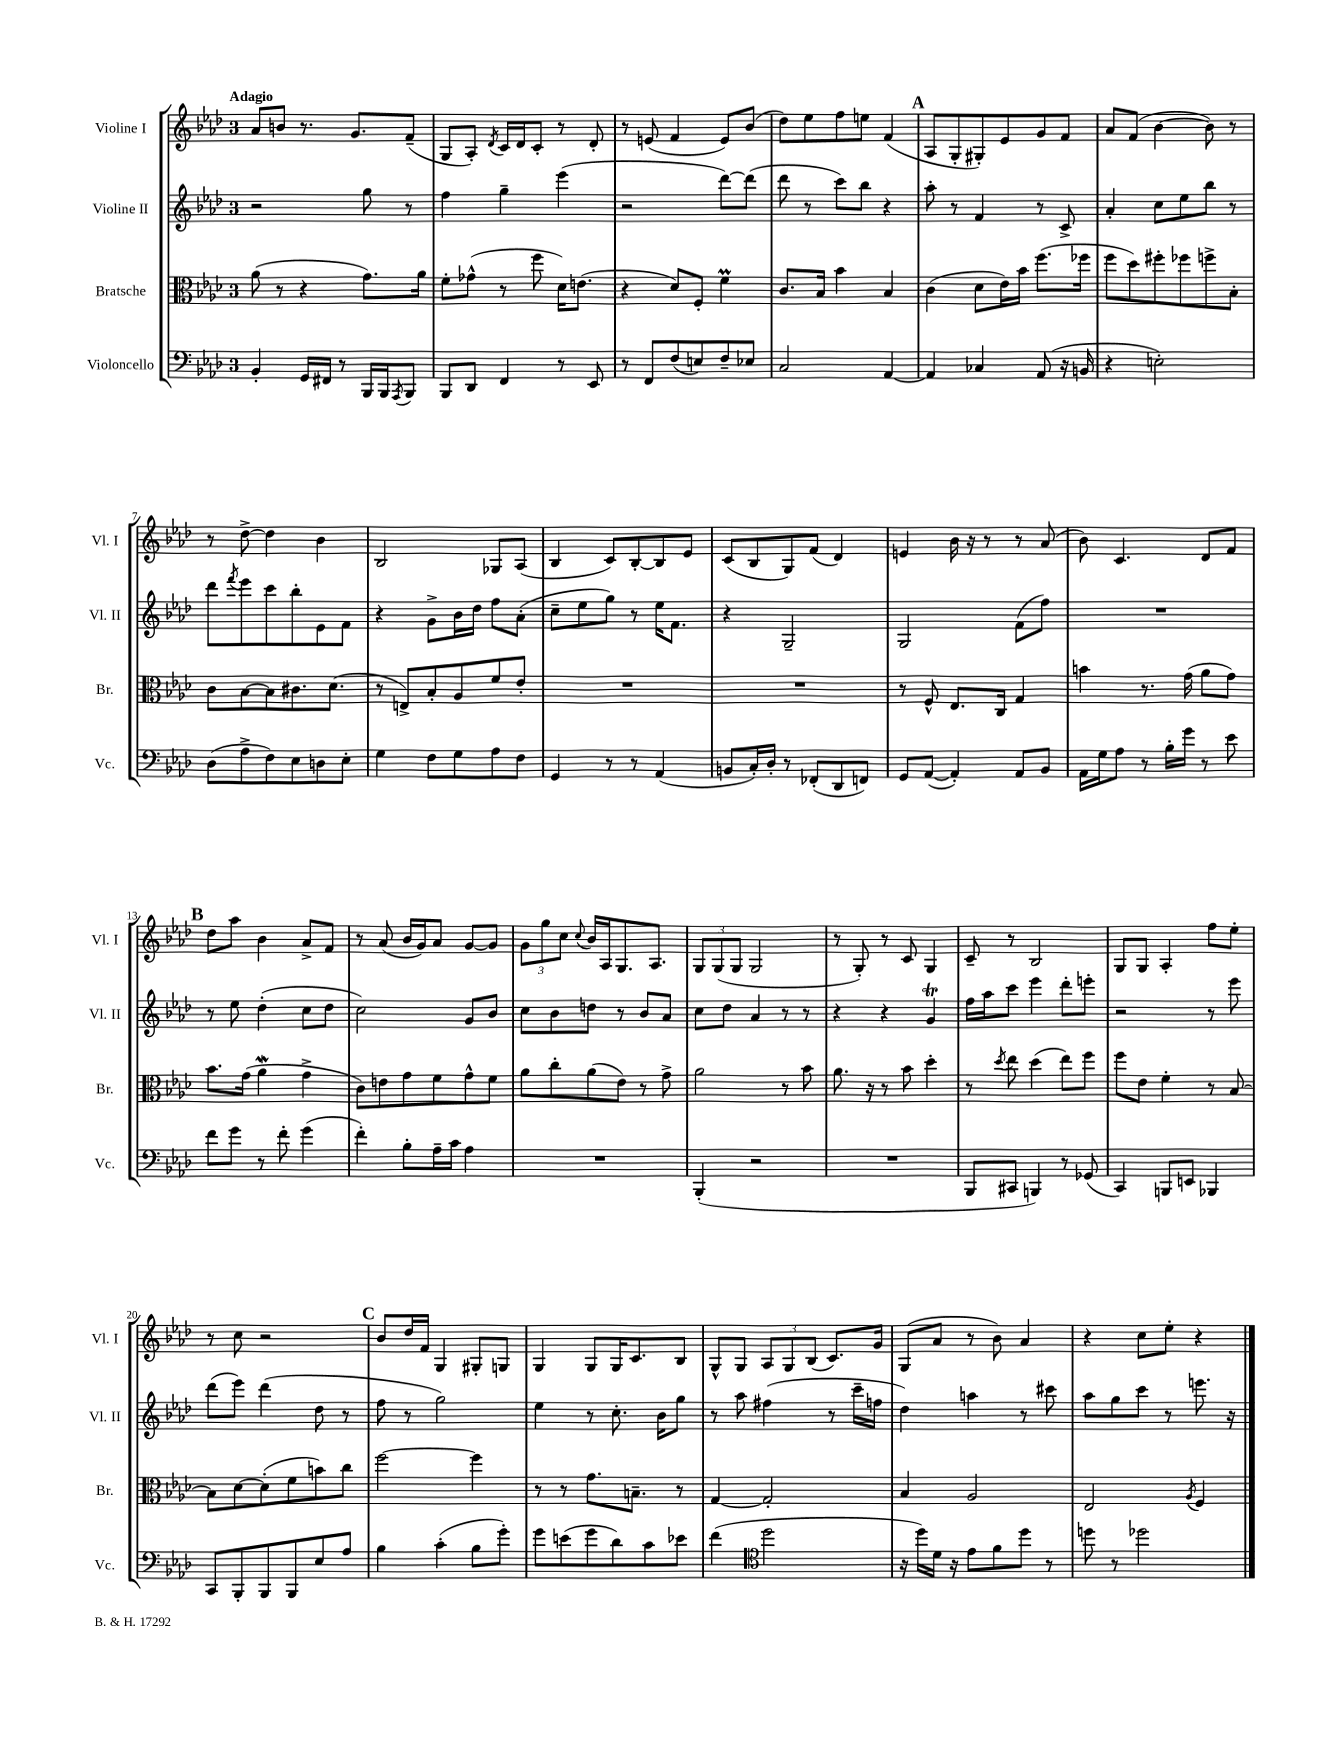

**kern	**kern	**kern	**kern
*staff4	*staff3	*staff2	*staff1
*clefF4	*clefC3	*clefG2	*clefG2
*k[b-e-a-d-]	*k[b-e-a-d-]	*k[b-e-a-d-]	*k[b-e-a-d-]
*M3/4	*M3/4	*M3/4	*M3/4
4BB-'	(8a-	2r	8a-
.	8r	.	8b
16GG	4r	.	8.r
16FF#	.	.	.
8r	.	.	.
.	.	.	8.g
16BBB-	8.g)	8gg	.
16BBB-	.	.	.
8qAAA-	.	.	.
8BBB-	.	8r	(8f~
.	16a-	.	.
=	=	=	=
8BBB-	8f'	4ff	8G
8DD-	(8g-^^	.	8A-')
.	.	.	8qd-
4FF	8r	4gg~	16c
.	.	.	16d-
.	8ff	.	8c'
8r	16d-)	(4eee-	8r
.	(8.e	.	.
8EE-	.	.	8d-'
=	=	=	=
8r	4r	2r	8r
8FF	.	.	(8e
(8F	8d-)	.	4f
8E)	8F'	.	.
8F~	4f	[8ddd-)	8e)
8E-	.	(8ddd-]	(8b-
=	=	=	=
2C	8.c	8ddd-	8dd-)
.	.	8r	8ee-
.	16B-	.	.
.	4b-	8ccc)	8ff
.	.	8bb-	8ee
[4AA-	4B-	4r	(4f
=	=	=	=
4AA-]	(4c	8aa-'	8A-
.	.	8r	8G'
4C-	8d-	4f	8G#')
.	16e-)	.	8e-
.	16b-	.	.
(8AA-	(8.ff	8r	8g
16r	.	8c^	8f
16BB	16ff-	.	.
=	=	=	=
4r	8ff	4a-'	8a-
.	8dd-)	.	(8f
2E')	8ff#'	8cc	[4b-
.	8ff-	8ee-	.
.	8ff^	8bb-	8b-])
.	8B-'	8r	8r
=	=	=	=
(8D-	8c	8ddd-	8r
.	.	8qfff	.
8A-^	[8B-	8eee-	[8dd-^
8F)	8B-]	8ccc	4dd-]
8E-	8.c#	8bb-'	.
8D	.	8e-	4b-
.	(8.d-	.	.
8E-'	.	8f	.
=	=	=	=
4G	8r	4r	2B-
.	8E^)	.	.
8F	8B-'	8g^	.
8G	8A-	16b-	.
.	.	16dd-	.
8A-	8f	8ff	8G-
8F	8e-'	(8a-'	(8A-
=	=	=	=
4GG	2.r	8cc~	4B-
.	.	8ee-	.
8r	.	8gg)	8c)
8r	.	8r	[8B-'
(4AA-	.	16ee-	8B-]
.	.	8.f	.
.	.	.	8e-
=	=	=	=
8BB	2.r	4r	(8c
16C')	.	.	8B-
16D-'	.	.	.
8r	.	2G~	8G)
(8FF-'	.	.	(8f
8DD-	.	.	4d-)
8FF)	.	.	.
=	=	=	=
8GG	8r	2G	4e
([8AA-	8F^^	.	.
4AA-'])	8.E-	.	16b-
.	.	.	16r
.	.	.	8r
.	16C	.	.
8AA-	4G	(8f	8r
8BB-	.	8ff)	(8a-
=	=	=	=
16AA-	4b	2.r	8b-)
16G	.	.	.
8A-	.	.	4.c
8r	8.r	.	.
16B-'	.	.	.
16g	(16g	.	.
8r	8a-	.	8d-
8e-	8g)	.	8f
=	=	=	=
8f	8.b-	8r	8dd-
8g	.	8ee-	8aa-
.	(16g	.	.
8r	4a-	(4dd-'	4b-
8f'	.	.	.
(4g	4g^	8cc	8a-^
.	.	8dd-	8f
=	=	=	=
4f')	8c)	2cc)	8r
.	8e	.	(8a-
8B-'	8g	.	16b-
.	.	.	16g)
16A-~	8f	.	8a-
16c	.	.	.
4A-	8g^^	8g	[8g
.	8f	8b-	8g]
=	=	=	=
2.r	8a-	8cc	12g
.	.	.	12gg
.	8cc'	8b-	.
.	.	.	12cc
.	.	.	8qqcc
.	(8a-	8dd	16b-
.	.	.	16A-
.	8e-)	8r	8.G
.	8r	8b-	.
.	.	.	8.A-
.	8g^	8a-	.
=	=	=	=
(4BBB-'	2a-	8cc	12G
.	.	.	(12G
.	.	8dd-	.
.	.	.	12G
2r	.	4a-	2G
.	8r	8r	.
.	8b-	8r	.
=	=	=	=
2.r	8.a-	4r	8r
.	.	.	8G')
.	16r	.	.
.	8r	4r	8r
.	8b-	.	8c
.	4dd-'	4g	4G
=	=	=	=
8BBB-	8r	16ff	8c~
.	.	16aa-	.
.	8qdd-	.	.
8CC#	8ee-	8ccc	8r
4BBB)	(4dd-	4eee-	2B-
8r	8ee-)	8ddd-'	.
(8GG-	8ff	8eee'	.
=	=	=	=
4CC)	8ff	2r	8G
.	8e-	.	8G
8BBB	4f'	.	4A-'
8EE	.	.	.
4BBB-	8r	8r	8ff
.	[8B-	8eee-	8ee-'
=	=	=	=
8CC	8B-]	(8ddd-	8r
8BBB-'	[8d-	8eee-)	8cc
8BBB-	(8d-']	(4ddd-	2r
8BBB-	8f	.	.
8E-	8b)	8dd-	.
8A-	8cc	8r	.
=	=	=	=
4B-	[2ff	8ff	8b-
.	.	8r	16dd-
.	.	.	16f
(4c'	.	2gg)	4G
8B-	4ff]	.	8G#'
8g')	.	.	8G
=	=	=	=
8g	8r	4ee-	4G
(8e	8r	.	.
8g	8.g	8r	8G
8d-)	.	8.cc'	16G
.	8.B~	.	8.c
8c	.	.	.
.	.	16b-	.
8e-	8r	8gg	8B-
=	=	=	=
(4f	[4G	8r	8G^^
.	.	8aa-	8G
*clefC4	*	*	*
2dd-	2G']	(4ff#	12A-
.	.	.	12G
.	.	.	(12B-
.	.	8r	8.c)
.	.	16ccc~	.
.	.	16ff	16g
=	=	=	=
16r	4B-	4dd-)	(8G
16dd-)	.	.	.
16d-	.	.	8a-
16r	.	.	.
8e-	2A-	4aa	8r
8f	.	.	8b-)
8dd-	.	8r	4a-
8r	.	8ccc#	.
=	=	=	=
8dd	2E-	8aa-	4r
8r	.	8gg	.
2dd-	.	8ccc	8cc
.	.	8r	8ee-'
.	8qA-	.	.
.	4F	8.eee	4r
.	.	16r	.
==	==	==	==
*-	*-	*-	*-
